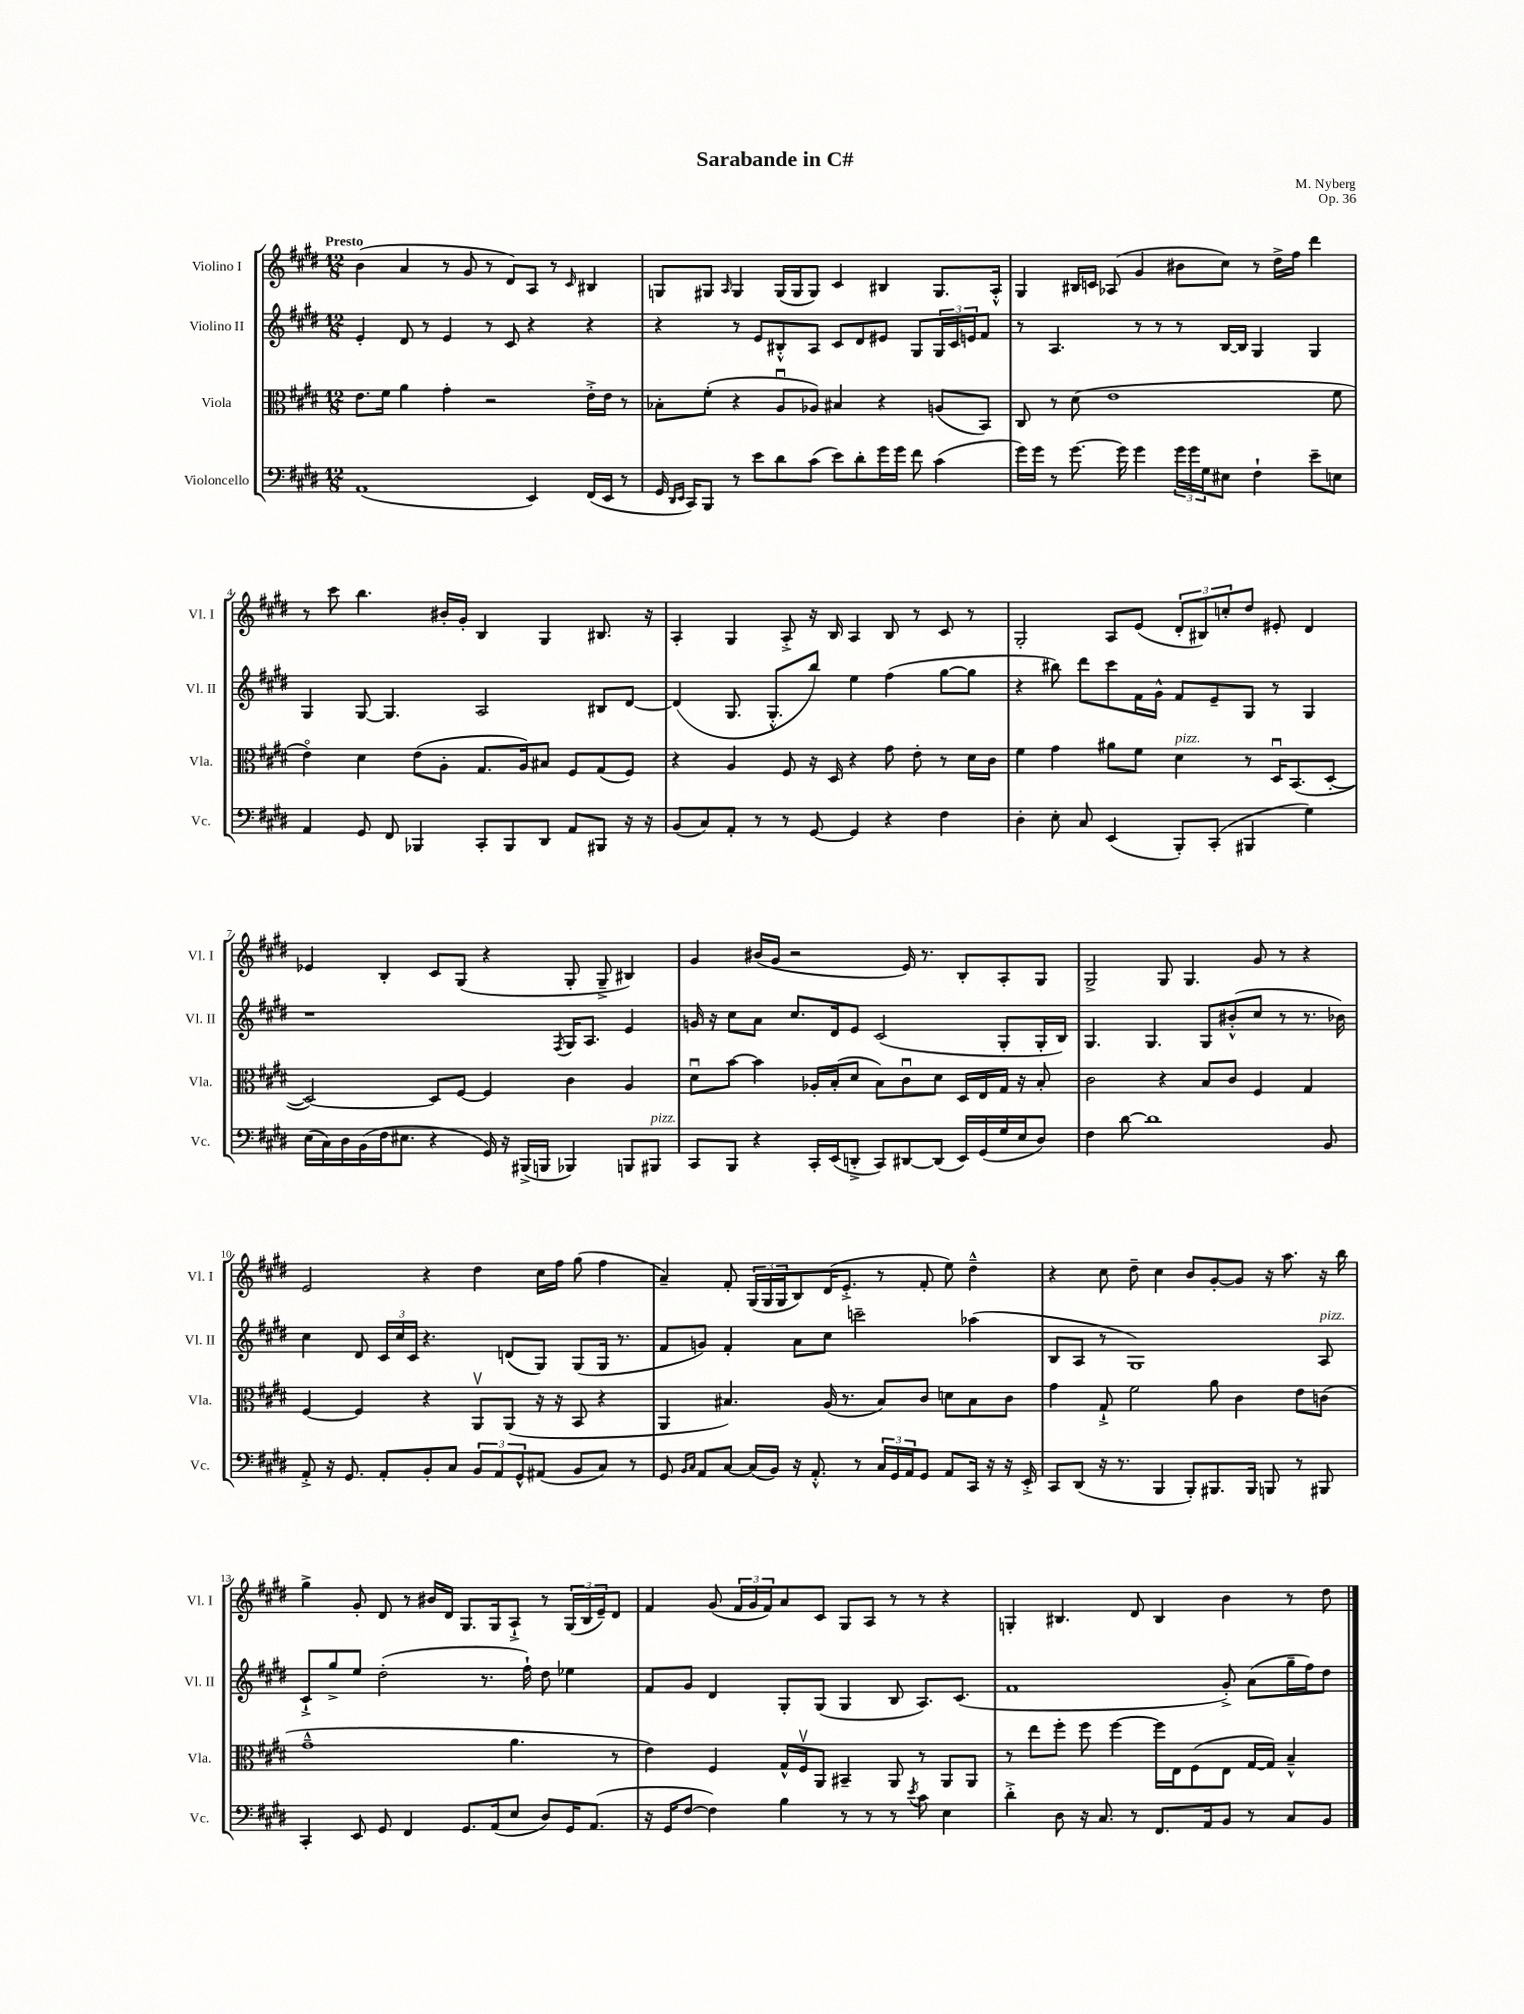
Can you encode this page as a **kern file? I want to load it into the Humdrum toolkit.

**kern	**kern	**kern	**kern
*staff4	*staff3	*staff2	*staff1
*clefF4	*clefC3	*clefG2	*clefG2
*k[f#c#g#d#]	*k[f#c#g#d#]	*k[f#c#g#d#]	*k[f#c#g#d#]
*M12/8	*M12/8	*M12/8	*M12/8
(1AA	8.e	4e'	(4b
.	16f#	.	.
.	4a	8d#	4a
.	.	8r	.
.	4g#'	4e	8r
.	.	.	8g#
.	2r	8r	8r
.	.	8c#	8d#)
4EE)	.	4r	8A
.	.	.	8r
.	.	.	16qqc#
(16FF#	16e'^	4r	4B#
16EE	16e	.	.
8r	8r	.	.
=	=	=	=
16GG#	8B-'	4r	8G
16qqDD#	.	.	.
16qqEE	.	.	.
16CC#)	.	.	.
8BBB	(8f#'	.	8G#
.	.	.	16qqA
8r	4r	8r	4G#
8e	.	8e	.
8d#	8Au	8B#'^^	(16G#
.	.	.	16G#
(8c#	8A-)	8A	8G#)
8e)	4B#	8c#	4c#
8d#'	.	8d#	.
16g#	4r	8e#	4B#
16g#	.	.	.
8f#	.	8G#	.
(4c#	(8A	24G#	8.G#
.	.	24c#	.
.	.	24e	.
.	8BB)	8f#	.
.	.	.	16A'^^
=	=	=	=
16g#)	8C#	8r	4G#
16g#	.	.	.
8r	8r	4.A	.
[8.g#	(8d#	.	16B#
.	.	.	16c
.	1e	.	(8A-
16g#]	.	.	.
4g#	.	8r	4g#
.	.	8r	.
24g#	.	8r	8b#
24g#	.	.	.
24G#	.	.	.
8E#	.	[16B	8cc#)
.	.	16B]	.
4F#`	.	4G#	8r
.	.	.	16dd#^
.	.	.	16ff#
8e~	.	4G#	4ddd#
8E	8f#	.	.
=	=	=	=
4AA	4eo)	4G#	8r
.	.	.	8ccc#
8GG#	4d#	[8G#	4.bb
8FF#	.	4.G#]	.
4BBB-	(8e	.	.
.	8A'	.	16b#'
.	.	.	16g#'
8CC#'	8.G#	2A	4B
8BBB-	.	.	.
.	16A)	.	.
8DD#	8B#	.	4G#
8AA	8F#	.	.
8BBB#	(8G#	8B#	8.B#
16r	8F#)	[8d#	.
16r	.	.	16r
=	=	=	=
(8BB	4r	(4d#]	4A'
8C#)	.	.	.
8AA'	4A	8.G#	4G#
8r	.	.	.
.	.	8.G#'^^	.
8r	8F#	.	8A'^
[8GG#	16r	8bb)	16r
.	16D#	.	16B
4GG#]	4r	4ee	4A
4r	8g#	(4ff#	8B
.	8e'	.	8r
4F#	8r	[8gg#	8c#
.	16d#	8gg#]	8r
.	16c#	.	.
=	=	=	=
4D#'	4f#	4r	2G#'
8E'	4g#	8bb#)	.
8C#	.	8ddd#	.
(4EE	8a#	8ccc#	8A
.	8f#	16f#	(8e
.	.	16g#^^	.
8BBB')	4d#	8f#	12d#'
.	.	.	12B#)
(8CC#'	.	8e~	.
.	.	.	12cc'
4BBB#	8r	8G#	8dd#
.	16D#u	8r	8e#'
.	(8.BB	.	.
4G#)	.	4G#	4d#
.	[8D#'	.	.
=	=	=	=
(16E	2D#_)	1r	4e-
16C#)	.	.	.
16D#	.	.	.
(16BB	.	.	.
16F#	.	.	4B'
8.E#	.	.	.
4r	8D#]	.	8c#
.	[8F#	.	(8G#
16GG#)	4F#]	.	4r
16r	.	.	.
(16BBB#^	.	.	.
16BBB	.	.	.
.	.	8qF#	.
4BBB-)	4c#	16G#	8G#'
.	.	8.A	.
.	.	.	8G#~^
8BBB	4A	4e	4B#)
8BBB#	.	.	.
=	=	=	=
8CC#	8d#u	16g	4g#
.	.	16r	.
8BBB	[8b	8cc#	.
4r	4b]	8a	(16b#
.	.	.	16g#
.	.	8.cc#	2r
16CC#'	16A-'	.	.
(16EE	(16B'	16d#	.
8DD'^	8d#	8e	.
8CC#)	8B)	(2c#	.
[8DD#	8c#u	.	16e)
.	.	.	8.r
(8DD#]	8d#	.	.
16EE)	16D#	.	8B'
(16GG#	16E	.	.
16G#	16G#	8G#'	8A'
16E	16r	.	.
8D#)	8B'	16G#'	8G#
.	.	16B)	.
=	=	=	=
4F#	2c#	4.G#	2G#^
[8d#	.	.	.
1d#]	.	4.G#	.
.	4r	.	8G#
.	.	.	4.G#
.	8B	8G#	.
.	8c#	(8b#'^^	.
.	4F#	8cc#	8g#
.	.	8r	8r
.	4G#	8.r	4r
8BB	.	.	.
.	.	16b-)	.
=	=	=	=
8AA'^	[4F#	4cc#	2e
16r	.	.	.
8.GG#	.	.	.
.	4F#]	8d#	.
8AA'	.	24c#	.
.	.	24cc#	.
.	.	24c#	.
8BB'	4r	4.r	4r
8C#	.	.	.
12BB	8AAv	.	4dd#
12AA	.	.	.
.	(8AA	(8d	.
12GG#^^	.	.	.
(8AA#	16r	8G#)	16cc#
.	16r	.	16ff#
8BB	8BB	(8G#	(8gg#
8C#)	4r	16G#	4ff#
.	.	8.r	.
8r	.	.	.
=	=	=	=
8GG#	4AA	8f#	4a~)
16qqBB	.	.	.
16qqC#	.	.	.
8AA	.	8g)	.
[8C#	4.B#)	4f#'	8f#'
(16C#]	.	.	(24G#
.	.	.	24G#
16BB)	.	.	.
.	.	.	24G#
16r	.	8a	8B)
8.AA'^^	.	.	.
.	(16A	8cc#	(16d#
.	8.r	.	8.e'^
8r	.	2ccc~	.
24C#	8B#)	.	8r
24GG#	.	.	.
24AA	.	.	.
8GG#	8c#	.	8f#'
8AA	8d	.	8ee)
16CC#	8B#	(4aa-	4dd#~^^
16r	.	.	.
16r	8c#	.	.
16EE'^	.	.	.
=	=	=	=
8CC#	4g#	8B	4r
(8DD#	.	8A	.
16r	8G#`^	8r	8cc#
8.r	.	.	.
.	2f#	1G#)	8dd#~
4BBB	.	.	4cc#
8BBB')	.	.	8b
8.BBB#	8a	.	[8g#'
.	4c#	.	8g#]
16BBB#	.	.	.
8BBB	.	.	16r
.	.	.	8.aa
8r	8e	.	.
8BBB#	(8c	8A	16r
.	.	.	16bb
=	=	=	=
4CC#'	1g#~^^	8c#`^	4gg#^
.	.	8gg#^	.
8EE	.	8ee	8g#'
8GG#	.	(2dd#'	8d#
4FF#	.	.	8r
.	.	.	16b#
.	.	.	16d#
8.GG#	.	.	8.G#
.	.	8.r	.
(16AA	.	.	16G#
8E	4.a	.	8A`^
.	.	16ff#`)	.
8D#)	.	8dd#	8r
16GG#	.	4ee-	(24G#
.	.	.	24B
(8.AA	.	.	.
.	.	.	24e~)
.	8r	.	8d#
=	=	=	=
16r	4e)	8f#	4f#
16GG#	.	.	.
[8F#	.	8g#	.
4F#])	4F#	4d#	(8g#
.	.	.	24f#
.	.	.	24g#
.	.	.	24f#)
4B	16G#^^	8G#'	8a
.	16F#v	.	.
.	8AA	(8G#	8c#
8r	4BB#~	4G#	8G#
8r	.	.	8A
8r	8AA	8B	8r
8qe	.	.	.
8c#	8r	8.A)	8r
4E	8AA	.	4r
.	.	(8.c#	.
.	8AA	.	.
=	=	=	=
4d#'^	8r	1f#	4G'
.	8ee	.	.
8D#	8ff#'	.	4.B#
16r	8ff#	.	.
8.C#	.	.	.
.	[4ff#	.	.
8r	.	.	8d#
8.FF#	16ff#]	.	4B#
.	16E	.	.
.	(8F#	.	.
16AA	.	.	.
8BB	8E	8g#'^)	4b
8r	[16G#	(8a	.
.	16G#])	.	.
8C#	4B~^^	16gg#~	8r
.	.	16ff#)	.
8BB	.	8dd#	8dd#
==	==	==	==
*-	*-	*-	*-
